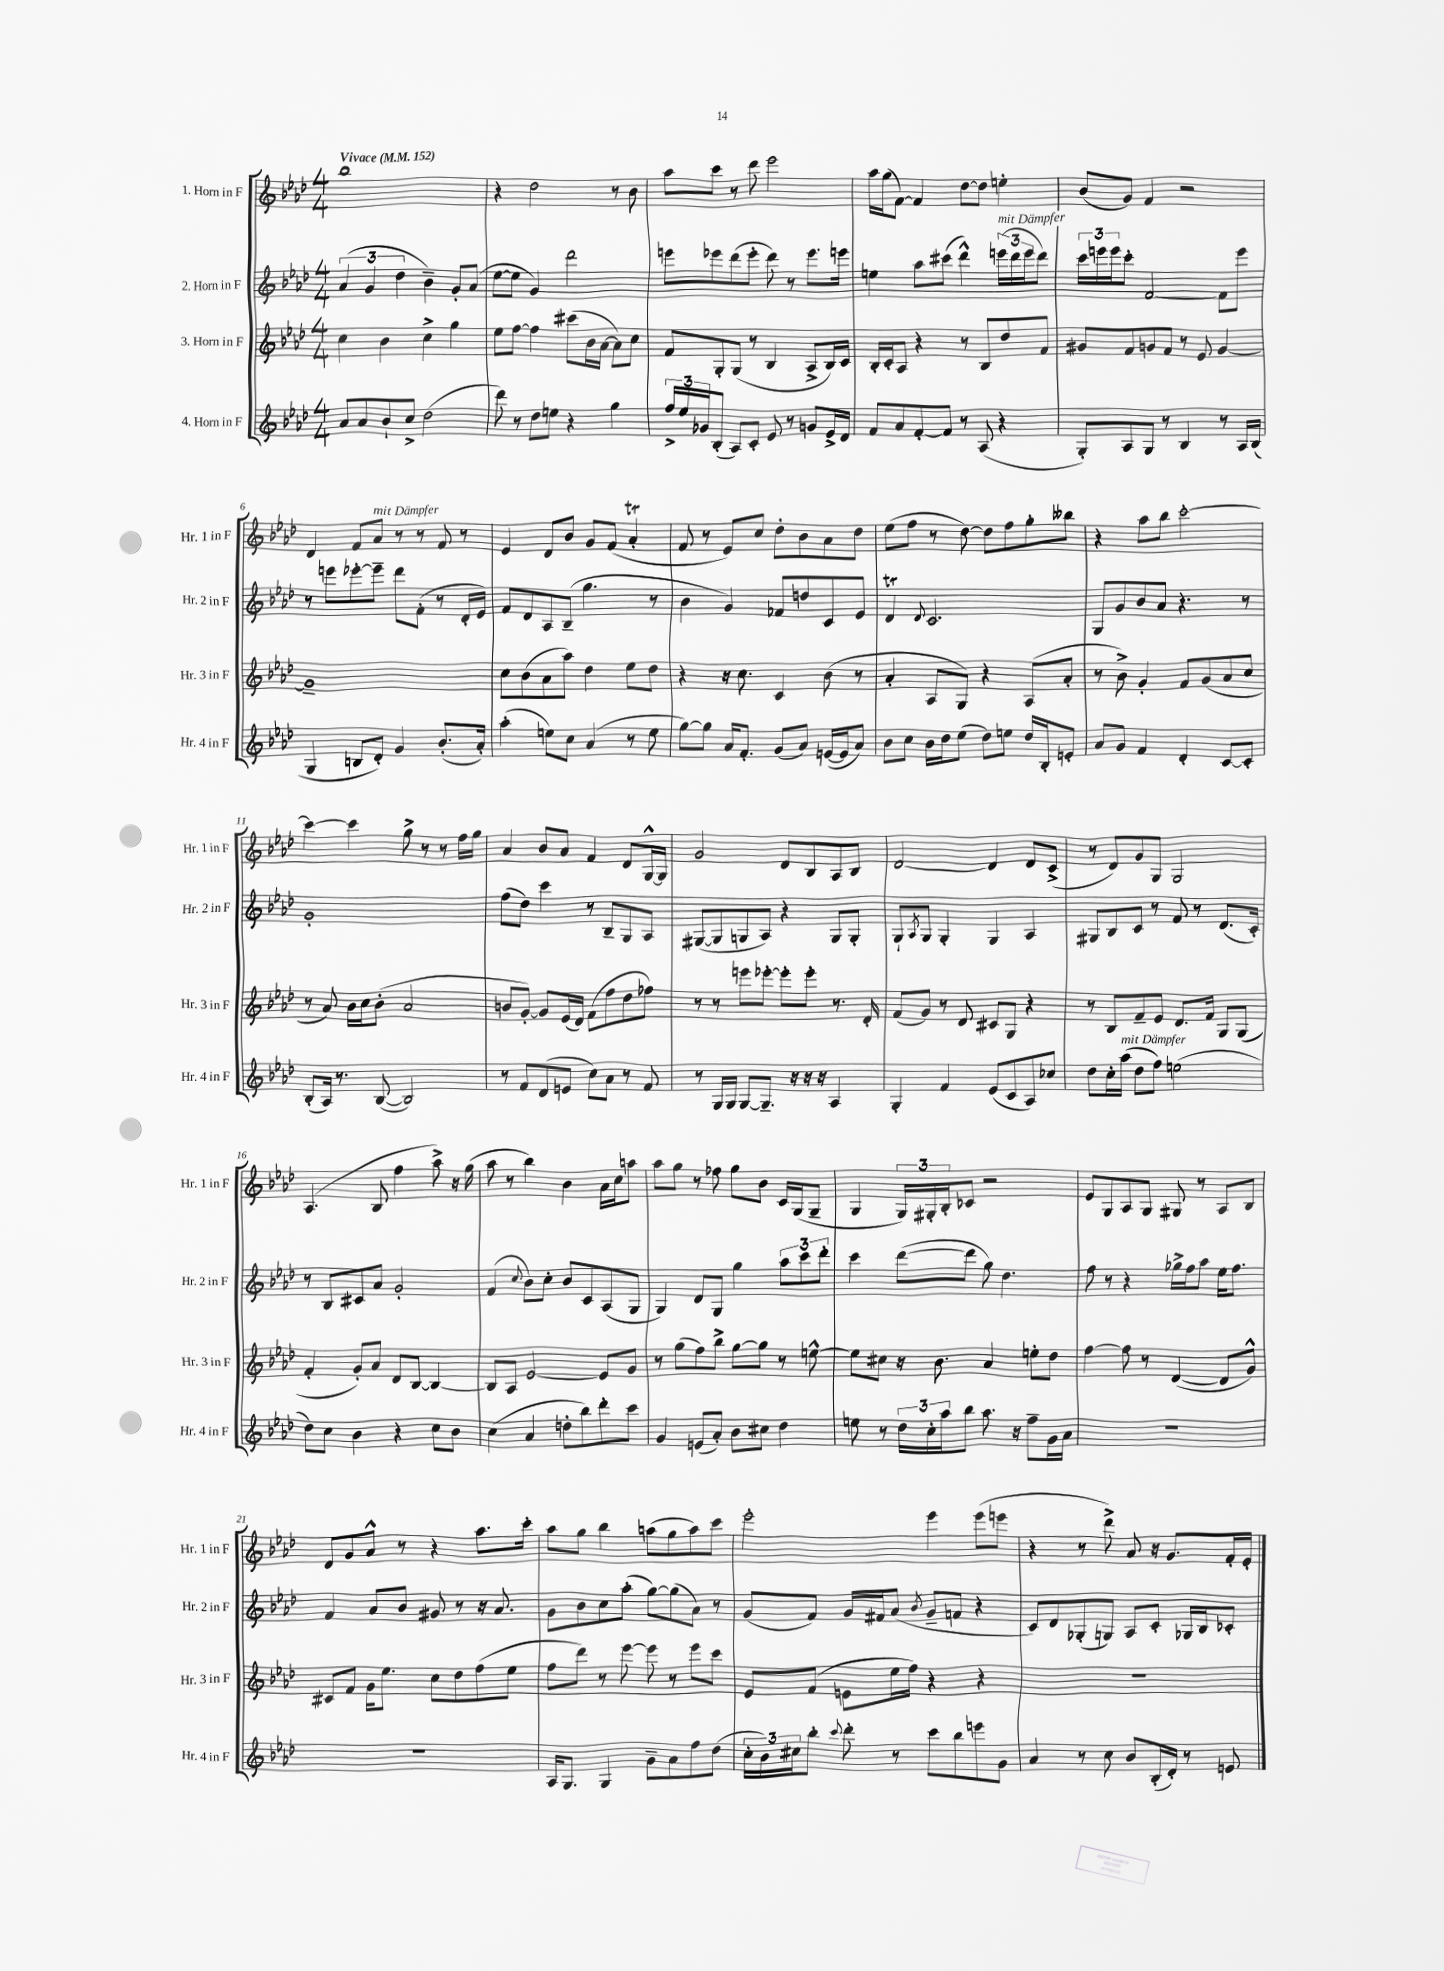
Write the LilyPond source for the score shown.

<<
\new StaffGroup <<
\new Staff = "s0" \with { instrumentName = "1. Horn in F" shortInstrumentName = "Hr. 1 in F" } {
    \clef treble \key aes \major \numericTimeSignature \time 4/4 \tempo "Vivace" 4 = 152
    bes''1 |
    r4 des''2 r8 bes'8 |
    aes''8 c'''8 r8 des'''8 ees'''2 |
    aes''16 g''16( f'8~) f'4 des''8~ des''8 e''4-. |
    bes'8( g'8) f'4 r2 |
    des'4 f'8 aes'8^\markup { \italic "mit Dämpfer" } r8 r8 f'8 r8 |
    ees'4 des'8 bes'8 g'8 f'8( aes'4-.\trill |
    f'8 r8 ees'8) c''8 des''8-. bes'8 aes'8 des''8 |
    ees''8( f''8 r8 des''8~) des''8 f''8 g''8-. beses''8 |
    r4 aes''8 bes''8 c'''2~-. |
    c'''4~ c'''4 g''8-> r8 r8 f''16 g''16 |
    aes'4 bes'8 aes'8 f'4 des'8 g16~-^ g16 |
    g'2 des'8 bes8 aes8 bes8 |
    des'2~ des'4 des'8 c'8->( |
    r8 des'8) g'8 g8 g2 |
    aes4.( bes8 f''4 aes''8->) r16 g''16( |
    aes''8 r8 bes''4) bes'4 aes'16 c''16 a''8 |
    aes''8 g''8 r8 fes''8 g''8 bes'8 c'16 g16( g8-- |
    g4 \tuplet 3/2 { g16) gis16-. bes16-. } ces'8 r2 |
    ees'8 g8 aes8 g8 gis8 r8 aes8 bes8 |
    des'8 g'8 aes'8-^ r8 r4 aes''8. c'''16-. |
    aes''8 g''8 bes''4 a''8( g''8 a''8) c'''8 |
    ees'''2-. ees'''4 ees'''8( e'''8 |
    r4 r8 des'''8->) aes'8 r16 g'8. f'16-. ees'16-. \bar "|." |
}
\new Staff = "s1" \with { instrumentName = "2. Horn in F" shortInstrumentName = "Hr. 2 in F" } {
    \clef treble \key aes \major \numericTimeSignature \time 4/4
    \tuplet 3/2 { aes'4( g'4 des''4 } bes'4--) g'8-. aes'8( |
    ees''8~ ees''8 g'4) des'''2 |
    e'''8 ees'''8 des'''8( ees'''8-. des'''8) r8 ees'''8. e'''16 |
    e''4 aes''8 cis'''8( des'''4-^) \tuplet 3/2 { e'''16^\markup { \italic "mit Dämpfer" }( des'''16 e'''16 } des'''8) |
    \tuplet 3/2 { c'''16 e'''16 e'''16 } c'''8-. f'2~ f'8 e'''8 |
    r8 e'''8 ees'''8~-. ees'''8-- des'''8 f'8-.( r8 des'16-. ees'16) |
    f'8 des'8 aes8 bes8--( g''4. r8 |
    bes'4 g'4) fes'8 d''8 c'8 ees'8 |
    des'4\trill \appoggiatura { des'8 } c'2. |
    g8 g'8 bes'8 aes'8 r4. r8 |
    g'1-. |
    f''8( des''8) c'''4 r8 bes8-- g8 aes8 |
    gis8~( gis8 g8 aes8) r4 g8 g8-. |
    g8-! \acciaccatura { aes8 } g8 g4-. g4 aes4 |
    gis8 bes8 c'8 r8 f'8 r8 des'8.( c'16-.) |
    r8 bes8 cis'8 aes'8 g'2-. |
    f'4( \appoggiatura { c''8 } bes'8) c''8-. bes'8 c'8 aes8( g8 |
    g4) des'8 g8 g''4 \tuplet 3/2 { aes''8 c'''8 des'''8-. } |
    c'''4 des'''8~( des'''8 g''8) des''4. |
    f''8 r8 r4 ges''16-> f''16 aes''8 ees''16 f''8. |
    f'4 aes'8 bes'8 gis'8 r8 r16 aes'8. |
    g'8 bes'8 c''8 aes''8-.( g''8~) g''8( aes'8) r8 |
    g'8( f'8) g'16 fis'16 aes'8( \acciaccatura { bes'8 } g'8-- f'8 r4 |
    c'8) des'8 ges8-.( g8) aes8 c'8-. ges16 bes16 ces'8-. \bar "|." |
}
\new Staff = "s2" \with { instrumentName = "3. Horn in F" shortInstrumentName = "Hr. 3 in F" } {
    \clef treble \key aes \major \numericTimeSignature \time 4/4
    c''4 bes'4 c''4-> g''4 |
    ees''8 f''8~ f''4 cis'''8( bes'16 aes'16~ aes'8) c''8 |
    f'8 g8-. g8( r8 bes4 aes8-> bes16) c'16 |
    bes16-. c'16-. aes8 r4 r8 bes8 des''8 f'8 |
    gis'8 f'8 g'8 f'8 r8 ees'8 g'4~ |
    g'1-- |
    c''8 bes'8( aes'8 aes''8) des''4 ees''8 des''8 |
    r4 r16 c''8. c'4 bes'8( r8 |
    aes'4-. aes8 g8) r4 aes8( aes'8-. |
    r8 bes'8->) g'4-. f'8 g'8( aes'8 c''8 |
    r8 aes'8) bes'16 c''16 bes'8-.( aes'2 |
    b'8 g'8~-.) g'8 ees'16( des'16) f'8( f''8 des''8 fes''8) |
    r8 r8 e'''8 ees'''8~-. ees'''8-. ees'''8-. r8. des'16-. |
    f'8( g'8) r8 des'8 cis'8 g8 r4 |
    r8 bes8 f'8-- ees'8 des'8. f'16 g8 g8( |
    f'4-. g'8-.) aes'8 des'8 bes8~ bes4~ |
    bes8 aes8 ees'2~ ees'8 g'8 |
    r8 g''8( f''8) bes''8-> g''8~ g''8 r8 e''8~-^ |
    e''8 cis''8 r16 bes'8. aes'4 e''8-. des''8 |
    f''4~ f''8 r8 des'4~( des'8 g'8-^) |
    cis'8 f'8 g'16 ees''8. c''8 des''8 f''8( ees''8 |
    f''8 des'''8) r8 ees'''8~ ees'''8 r8 ees'''8 c'''8 |
    ees'8 f'8( e'8 ees''16 f''16) r4 r4 |
    R1 \bar "|." |
}
\new Staff = "s3" \with { instrumentName = "4. Horn in F" shortInstrumentName = "Hr. 4 in F" } {
    \clef treble \key aes \major \numericTimeSignature \time 4/4
    aes'8 aes'8 bes'8-! c''8-> des''2( |
    des'''8) r8 des''8 e''8 r4 g''4 |
    \tuplet 3/2 { f''16-> ees''16 ges'16 } bes8-.( aes8) c'8-. ees'8 r8 g'8 ees'16-> des'16 |
    f'8 aes'8 f'8~-. f'8 r8 aes8( r4 |
    g8-.) aes8 g8 r8 bes4 r8 aes16 bes16( |
    g4 b8 des'8-.) g'4 bes'8.-.( aes'16-.) |
    aes''4-.( e''8) c''8 aes'4( r8 e''8 |
    g''8~) g''8 aes'16 f'8.-. g'8( aes'8) e'16~( e'16 aes'8) |
    bes'8 c''8 bes'16 des''16 ees''8( des''8) e''8 des''16 bes16-. e'8-. |
    aes'8 g'8 f'4 des'4-. c'8~ c'8-. |
    bes8-.( aes16) r8. bes8~( bes2) |
    r8 f'8 des'8( e'8 c''8) aes'8 r8 f'8 |
    r8 g16 g16 g8~ g8.-- r16 r16 r16 aes4 |
    g4-. f'4 ees'8( c'8 aes8) ces''8 |
    des''8 c''16-. aes''16^\markup { \italic "mit Dämpfer" }( des''8 f''8) e''2( |
    des''8) c''8 bes'4 r4 c''8 bes'8 |
    c''4( aes'4 d''8-. bes''8) des'''8-. c'''8 |
    g'4 e'8( aes'8-.) bes'8 cis''8 des''4 |
    e''8 r8 \tuplet 3/2 { des''16 c''16-. aes''16 } bes''8 aes''8. r16 f''8-- g'16 aes'16 |
    R1 |
    R1 |
    aes16 g8. g4 g'8-- aes'8 f''8 des''8( |
    \tuplet 3/2 { c''16-. bes'16) cis''16 } bes''8-. \appoggiatura { c'''8 } des'''8-. r8 c'''8 bes''8 e'''8 g'8 |
    aes'4 r8 c''8 bes'8 bes16-.( des'16-.) r8 e'8 \bar "|." |
}
>>
>>
